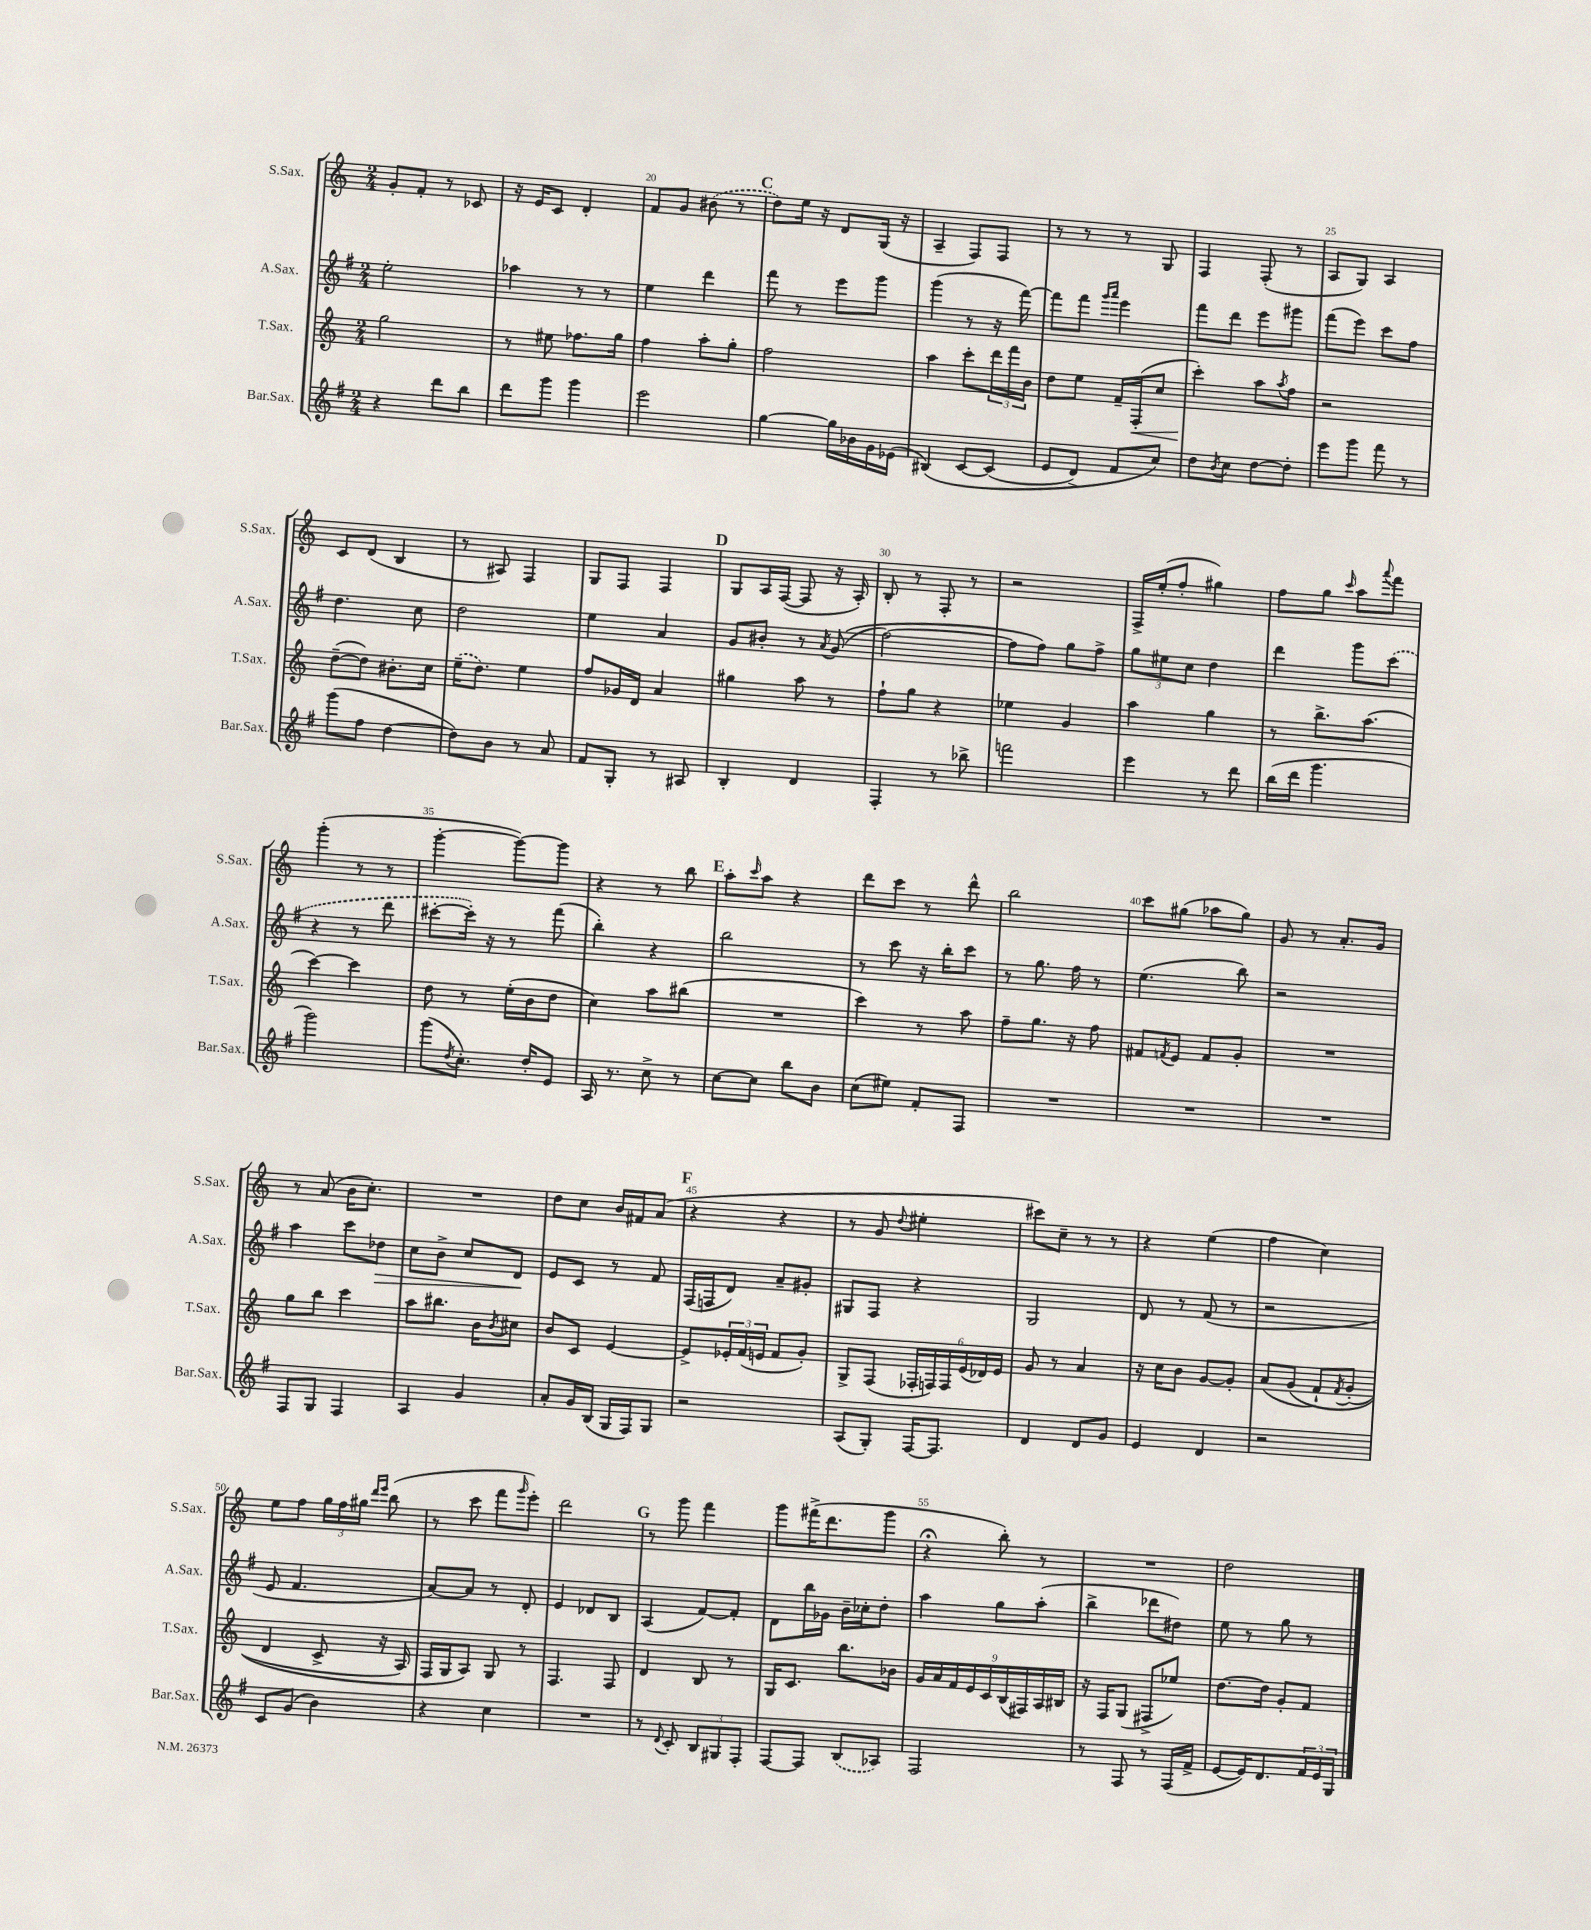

**kern	**kern	**kern	**kern
*staff4	*staff3	*staff2	*staff1
*clefG2	*clefG2	*clefG2	*clefG2
*k[f#]	*k[]	*k[f#]	*k[]
*M2/4	*M2/4	*M2/4	*M2/4
4r	2gg	2ee'	8g'
.	.	.	8f'
8ddd	.	.	8r
8bb	.	.	8c-
=	=	=	=
8ddd	8r	4aa-	16r
.	.	.	16e
8ggg	8ee#	.	8c
4ggg	8.ff-	8r	4d'
.	.	8r	.
.	16gg	.	.
=	=	=	=
2eee	4ff	4ee	8f
.	.	.	8g
.	8aa'	4ddd	(8b#
.	8gg'	.	8r
=	=	=	=
[4gg	2ff	8fff#	8dd)
.	.	8r	16ee
.	.	.	16r
16gg]	.	8eee	8d
16b-	.	.	.
16g	.	8ggg	(16G
(16e-	.	.	16r
=	=	=	=
&(4B#)	4aa	(4ggg	4A~
[8c	8ccc'	8r	8F)
(8c]	24ddd	16r	8F
.	24fff	.	.
.	.	[16fff#)	.
.	24b	.	.
=	=	=	=
8e	8dd	8fff#]	8r
8d^)	8ee	8fff#	8r
.	.	16qqggg	.
.	.	16qqaaa	.
8f#	16f~	4eee	8r
.	(16F'	.	.
8cc&)	8cc	.	8G
=	=	=	=
8dd	4ccc')	8fff#	4F
8qb	.	.	.
8cc	.	8ddd	.
[8dd	8aa	8eee	(8F'
.	8qaa	.	.
8dd']	8ff	8ggg#	8r
=	=	=	=
8eee	2r	(8fff#	8A
8ggg	.	8eee)	8G)
8fff#	.	8ccc	4A
8r	.	8ff#	.
=	=	=	=
(8ggg	([8dd~	4.dd	8c
8ff#	8dd])	.	(8d
[4dd	8.b#'	.	4B
.	.	8cc	.
.	16cc	.	.
=	=	=	=
8dd])	(16ee~	2dd	8r
.	8.dd)	.	.
8b	.	.	8A#)
8r	4ee	.	4F
8a	.	.	.
=	=	=	=
8f#	8ff	4ee	8G
8G'	16g-	.	8F
.	16d	.	.
8r	4a	4a	4F
8A#	.	.	.
=	=	=	=
4B'	4gg#	8g	8G
.	.	8b#'	16A
.	.	.	([16F
4d	8aa	8r	8F]
.	.	8qa	.
.	8r	&((8g	16r
.	.	.	16A')
=	=	=	=
4F#'	8ff`	[2ff#)	8B'
.	8gg	.	8r
8r	4r	.	8F'
8bb-^	.	.	8r
=	=	=	=
2fff	4ee-	8ff#]	2r
.	.	8ff#&)	.
.	4g	8gg	.
.	.	8ff#^	.
=	=	=	=
4eee	4aa	12gg	16F^
.	.	.	(16ee'
.	.	12ee#	.
.	.	.	8ff'
.	.	12cc	.
8r	4gg	4dd	4gg#)
8ddd	.	.	.
=	=	=	=
(16bb	8r	4ddd	8ff
16ddd	.	.	.
4.ggg	8.bb^	.	8gg
.	.	.	16qqccc
.	.	8ggg	8aa
.	(8.aa	.	.
.	.	.	8qqaaa
.	.	(8ccc	8fff
=	=	=	=
2ggg)	[4ccc)	4r	(4ggg'
.	4ccc]	8r	8r
.	.	8ddd	8r
=	=	=	=
(8ggg	8dd	[8ccc#'	[4ggg'
8qdd	.	.	.
8.cc')	8r	16ccc#'])	.
.	.	16r	.
.	(16ee'	8r	8ggg_)
16dd'	16b	.	.
8e	8dd	(8fff#	8ggg]
=	=	=	=
16A	4cc)	4bb')	4r
8.r	.	.	.
8cc^	8aa	4r	8r
8r	(8bb#	.	8bb
=	=	=	=
[8cc	2r	2bb	8aa'
.	.	.	16qqccc
8cc]	.	.	8aa
8bb	.	.	4r
8b	.	.	.
=	=	=	=
(8cc	4ccc)	8r	8ddd
8ee#)	.	8ccc	8ccc
8f#'	8r	16r	8r
.	.	16bb'	.
8F#	8aa	8ccc	8ddd^^
=	=	=	=
2r	8ff~	8r	2bb
.	8.gg	8.gg	.
.	16r	16ff#	.
.	8ff	8r	.
=	=	=	=
2r	8f#	(4.ee	8ccc
.	8qf	.	.
.	8e	.	(8gg#
.	8f	.	8aa-
.	8g'	8bb)	8gg#)
=	=	=	=
2r	2r	2r	8g
.	.	.	8r
.	.	.	8.a'
.	.	.	16g
=	=	=	=
8F#	8gg	4aa	8r
8G	8bb	.	(8a
4F#	4ccc	8ccc	16b
.	.	.	8.cc')
.	.	8dd-	.
=	=	=	=
4A	8aa	8cc	2r
.	8.bb#	8b^	.
4g	.	8cc	.
.	16b	.	.
.	8qb	.	.
.	8cc#	8d	.
=	=	=	=
8a'	8b	8e	8dd
16g	8c	8c	8cc
(16B	.	.	.
16G	[4e	8r	16b
16F#)	.	.	16f#
8G	.	8f#	(8a
=	=	=	=
2r	8e^]	(16F#	4r
.	.	16F	.
.	24e-'	8d)	.
.	(24f	.	.
.	24e	.	.
.	8f	8a~	4r
.	8g')	8g#'	.
=	=	=	=
(8A	8G^	8G#	8r
8G')	(8F	8F#	8g
.	.	.	8qqdd
[16F#	24F-'	4r	4ee#'
.	24F)	.	.
8.F#]	.	.	.
.	24F	.	.
.	(24e	.	.
.	24d-)	.	.
.	24e	.	.
=	=	=	=
4d	8g	2G	8ccc#)
.	8r	.	8cc~
8d	4a	.	8r
8g	.	.	8r
=	=	=	=
4e	16r	8d	4r
.	16cc	.	.
.	8b	8r	.
4d	[8g	(8f#	(4ee
.	8g']	8r	.
=	=	=	=
2r	(8a	2r	4ff
.	&(8g	.	.
.	8f`)	.	4cc)
.	8qf	.	.
.	(8g'	.	.
=	=	=	=
8c	4d	8e	8ee
(8g	.	4.f#	8ff
4b)	8c^	.	24gg
.	.	.	24ff
.	.	.	24gg#
.	.	.	16qqddd
.	.	.	16qqeee
.	16r	.	(8bb
.	16A)	.	.
=	=	=	=
4r	16F	[8a)	8r
.	16G	.	.
.	8A&)	8a]	8ccc
4cc	8G	8r	8fff
.	.	.	16qqggg
.	8r	8d'	8eee')
=	=	=	=
2r	4.F	4e	2ddd
.	.	8d-	.
.	8F	8B	.
=	=	=	=
8r	4d	(4A	8r
8qqd	.	.	.
8c'	.	.	8ggg
12B	8B	[8f#)	4fff
12G#	.	.	.
.	8r	8f#']	.
12F#'	.	.	.
=	=	=	=
[8F#	16G	8d	8ggg
.	8.c	.	.
8F#]	.	16bb	(16fff#^
.	.	16g-	8.ddd
(8B	8.bb	16b~	.
.	.	16cc-'	.
8A-)	.	8dd'	8ggg
.	16b-	.	.
=	=	=	=
2F#	18g	4aa	4r;
.	18a	.	.
.	18f	.	.
.	18e	.	.
.	18c	.	.
.	.	8gg	8bb')
.	(18B	.	.
.	18F#)	.	.
.	.	(8aa'	8r
.	18A	.	.
.	18B#	.	.
=	=	=	=
8r	16r	4bb^	2r
.	16F	.	.
8F#	(8G	.	.
8r	8F#^	8ddd-	.
(16F#	8ee-)	8dd#)	.
16f#^	.	.	.
=	=	=	=
[8e	[8.dd	8ee	2dd
16e])	.	8r	.
8.d	16dd]	.	.
.	8g'	8gg	.
24f#	8f	8r	.
24e	.	.	.
24G	.	.	.
==	==	==	==
*-	*-	*-	*-
